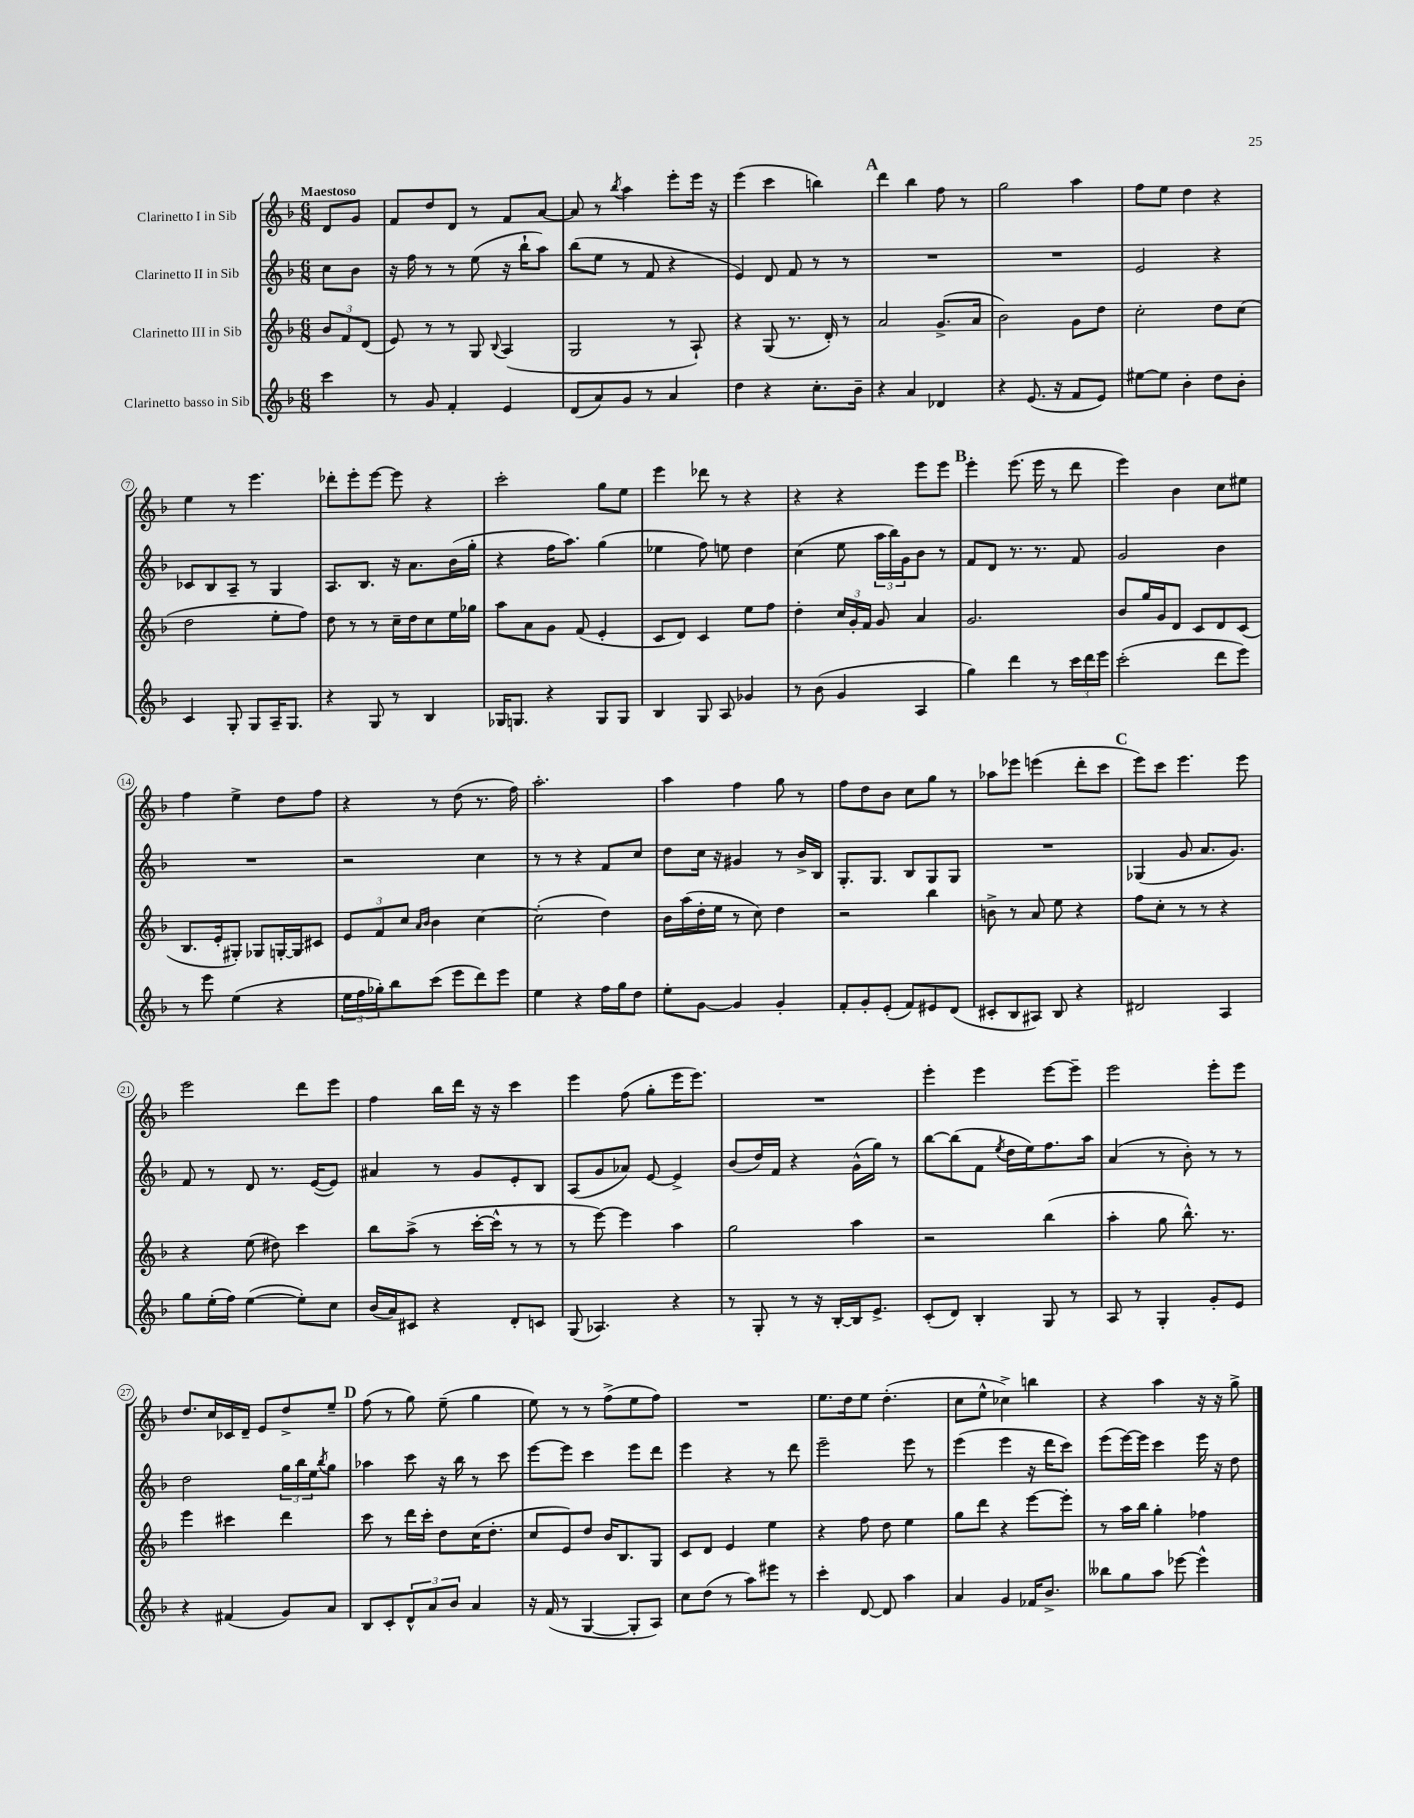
<<
\new StaffGroup <<
\new Staff = "s0" \with { instrumentName = "Clarinetto I in Sib" } {
    \clef treble \key f \major \numericTimeSignature \time 6/8 \partial 4 \tempo "Maestoso"
    d'8 g'8 |
    f'8 d''8 d'8 r8 f'8 a'8~ |
    a'8 r8 \acciaccatura { bes''8 } a''4 e'''8-. e'''16 r16 |
    e'''4( c'''4 b''4) |
    \mark \markup { \bold "A" } d'''4 bes''4 f''8 r8 |
    g''2 a''4 |
    f''8 e''8 d''4 r4 |
    e''4 r8 e'''4. |
    des'''8-. e'''8-. e'''8~ e'''8 r4 |
    c'''2-. g''8 e''8 |
    e'''4 des'''8 r8 r4 |
    r4 r4 e'''8 e'''8 |
    \mark \markup { \bold "B" } e'''4-. e'''8.( e'''16 r8 d'''8 |
    e'''4) bes'4 c''8 eis''8 |
    f''4 e''4-> d''8 f''8 |
    r4 r8 d''8( r8. f''16) |
    a''2.-. |
    a''4 f''4 g''8 r8 |
    f''8 d''8 bes'8 c''8 g''8 r8 |
    aes''8 ees'''8 e'''4( d'''8-. c'''8 |
    \mark \markup { \bold "C" } e'''8) c'''8 e'''4. e'''8 |
    e'''2 d'''8 e'''8 |
    f''4 bes''16 d'''16 r16 r16 c'''4 |
    e'''4 f''8( g''8-. e'''16 e'''8.) |
    R2. |
    e'''4-. e'''4 e'''8~ e'''8-- |
    e'''2 e'''8-. e'''8 |
    d''8. c''16 ces'16 d'16-- e'8 d''8-> e''8-- |
    \mark \markup { \bold "D" } f''8( r8 g''8) e''8--( g''4 |
    e''8) r8 r8 f''8->( e''8 f''8) |
    R2. |
    e''8. d''16 e''8 d''4.-.( |
    c''8 e''8-^ ces''4->) b''4 |
    r4 a''4 r16 r16 g''8-> \bar "|." |
}
\new Staff = "s1" \with { instrumentName = "Clarinetto II in Sib" } {
    \clef treble \key f \major \numericTimeSignature \time 6/8 \partial 4
    c''8 bes'8 |
    r16 f''16 r8 r8 e''8( r16 bes''16-! a''8) |
    bes''8( e''8 r8 f'8 r4 |
    e'4) d'8 f'8 r8 r8 |
    \mark \markup { \bold "A" } R2. |
    R2. |
    e'2 r4 |
    ces'8 bes8 a8-- r8 g4 |
    a8. bes8. r16 a'8. bes'16( g''16-. |
    r4 f''16 a''8.) g''4( |
    ees''4 f''8) e''8 d''4 |
    c''4( e''8 \tuplet 3/2 { a''16 bes''16) g'16 } bes'8 r8 |
    \mark \markup { \bold "B" } f'8 d'8 r8. r8. f'8 |
    g'2 bes'4 |
    R2. |
    r2 c''4 |
    r8 r8 r4 f'8 c''8 |
    d''8 c''16 r16 gis'4 r8 bes'16-> bes16 |
    g8.-. g8. bes8 g8 g8 |
    R2. |
    \mark \markup { \bold "C" } ges4( g'8 a'8. g'8.) |
    f'8 r8 d'8 r8. e'16~( e'8) |
    ais'4 r8 g'8 e'8-. bes8 |
    a8( g'8 aes'8) e'8~ e'4-> |
    bes'8( d''16) f'16 r4 g'16-^( g''16) r8 |
    bes''8~ bes''8( f'8 \acciaccatura { e''8 } d''16 e''16) f''8. a''16 |
    a'4( r8 bes'8-.) r8 r8 |
    d''2 \tuplet 3/2 { g''16 bes''16 e''16 } \acciaccatura { bes''8 } g''8 |
    \mark \markup { \bold "D" } aes''4 c'''8 r16 bes''16 r8 c'''8 |
    e'''8~ e'''8 c'''4 e'''8 d'''8 |
    e'''4 r4 r8 d'''8 |
    e'''2-- e'''8 r8 |
    e'''4( e'''4 r16 d'''16 c'''8) |
    e'''8( e'''16~) e'''16 c'''4 e'''16 r16 d''8 \bar "|." |
}
\new Staff = "s2" \with { instrumentName = "Clarinetto III in Sib" } {
    \clef treble \key f \major \numericTimeSignature \time 6/8 \partial 4
    \tuplet 3/2 { bes'8 f'8 d'8( } |
    e'8) r8 r8 g8 \appoggiatura { bes8 } a4( |
    g2 r8 a8-!) |
    r4 g8( r8. d'16-.) r8 |
    \mark \markup { \bold "A" } a'2 g'8.->( a'16 |
    bes'2) g'8 d''8 |
    c''2-. d''8 c''8( |
    d''2 e''8-. f''8) |
    d''8 r8 r8 c''16-- d''16 c''8 e''16 ges''16 |
    a''8 a'8 g'8 f'8( e'4-. |
    c'8 d'8) c'4 e''8 f''8 |
    d''4-. \tuplet 3/2 { c''16 g'16-. f'16 } g'8 a'4 |
    \mark \markup { \bold "B" } g'2. |
    bes'8 g''16 g'16 d'8 c'8 d'8 c'8( |
    bes8. e'16-. gis8-.) ges8 g16~-. g16 cis'8 |
    \tuplet 3/2 { e'8 f'8 c''8 } \grace { a'16 bes'16 } bes'4 c''4~ |
    c''2-.( d''4) |
    bes'16 a''16( d''16-. e''16 r8 c''8) d''4 |
    r2 bes''4 |
    b'8-> r8 a'8 e''8 r4 |
    \mark \markup { \bold "C" } f''8 c''8-. r8 r8 r4 |
    r4 e''8( dis''8) c'''4 |
    bes''8 a''8->( r8 c'''16~-. c'''16-^ r8 r8 |
    r8 e'''8~) e'''4 a''4 |
    g''2 a''4 |
    r2 bes''4( |
    a''4-. g''8 bes''8.-^) r8. |
    e'''4 cis'''4 d'''4 |
    \mark \markup { \bold "D" } c'''8 r8 d'''16 c'''16-. d''8 c''16( d''8.-. |
    c''8 e'8) d''8 bes'16 bes8. g8 |
    c'8 d'8 e'4 e''4 |
    r4 f''8 d''8 e''4 |
    g''8 d'''8 r4 e'''8~ e'''8-. |
    r8 a''16 bes''16 g''4-. fes''4 \bar "|." |
}
\new Staff = "s3" \with { instrumentName = "Clarinetto basso in Sib" } {
    \clef treble \key f \major \numericTimeSignature \time 6/8 \partial 4
    c'''4 |
    r8 g'8 f'4-. e'4 |
    d'8( a'8) g'8 r8 a'4 |
    d''4 r4 c''8.-. bes'16-- |
    \mark \markup { \bold "A" } r4 a'4 des'4 |
    r4 e'8.( r16 f'8 e'8) |
    eis''8~ eis''8 bes'4-. d''8 bes'8-. |
    c'4 g8-. g8 a16-- g8. |
    r4 g8 r8 bes4 |
    ges16 g8. r4 g8 g8 |
    bes4 g8 a8 ges'4 |
    r8 bes'8( g'4 a4 |
    \mark \markup { \bold "B" } g''4) d'''4 r8 \tuplet 3/2 { c'''16 d'''16 e'''16 } |
    c'''2-.( d'''8 e'''8) |
    r8 e'''8 e''4( r4 |
    \tuplet 3/2 { e''16 f''16 ges''16-.) } bes''8 c'''8( e'''8 d'''8) e'''8 |
    e''4 r4 f''16 g''16 d''8 |
    e''8-. g'8~ g'4 g'4-. |
    f'8-. g'8-. e'8-.( f'8) eis'8 d'8( |
    cis'8-. bes8 ais8) bes8 r4 |
    \mark \markup { \bold "C" } dis'2 a4 |
    g''8 e''16-.( f''16) e''4~( e''8-.) c''8 |
    bes'16( a'16) cis'8 r4 d'8-. c'8 |
    g8( aes4.) r4 |
    r8 g8-. r8 r16 bes16~-. bes16 e'8.-> |
    c'8-.( d'8) bes4-. g8 r8 |
    a8 r8 g4-. g'8-. e'8 |
    r4 fis'4( g'8) a'8 |
    \mark \markup { \bold "D" } bes8 c'8-. \tuplet 3/2 { d'8-^ a'8 bes'8 } a'4 |
    r16 f'16( r8 g4~ g8-. a8) |
    c''8 d''8( r8 a''8) eis'''8 r8 |
    c'''4-. d'8~ d'8 a''4 |
    a'4 g'4 fes'16 bes'8.-> |
    beses''8 g''8 a''8 ees'''8~ ees'''4-^ \bar "|." |
}
>>
>>
\layout { \context { \Score \override BarNumber.stencil = #(make-stencil-circler 0.1 0.3 ly:text-interface::print) } }
